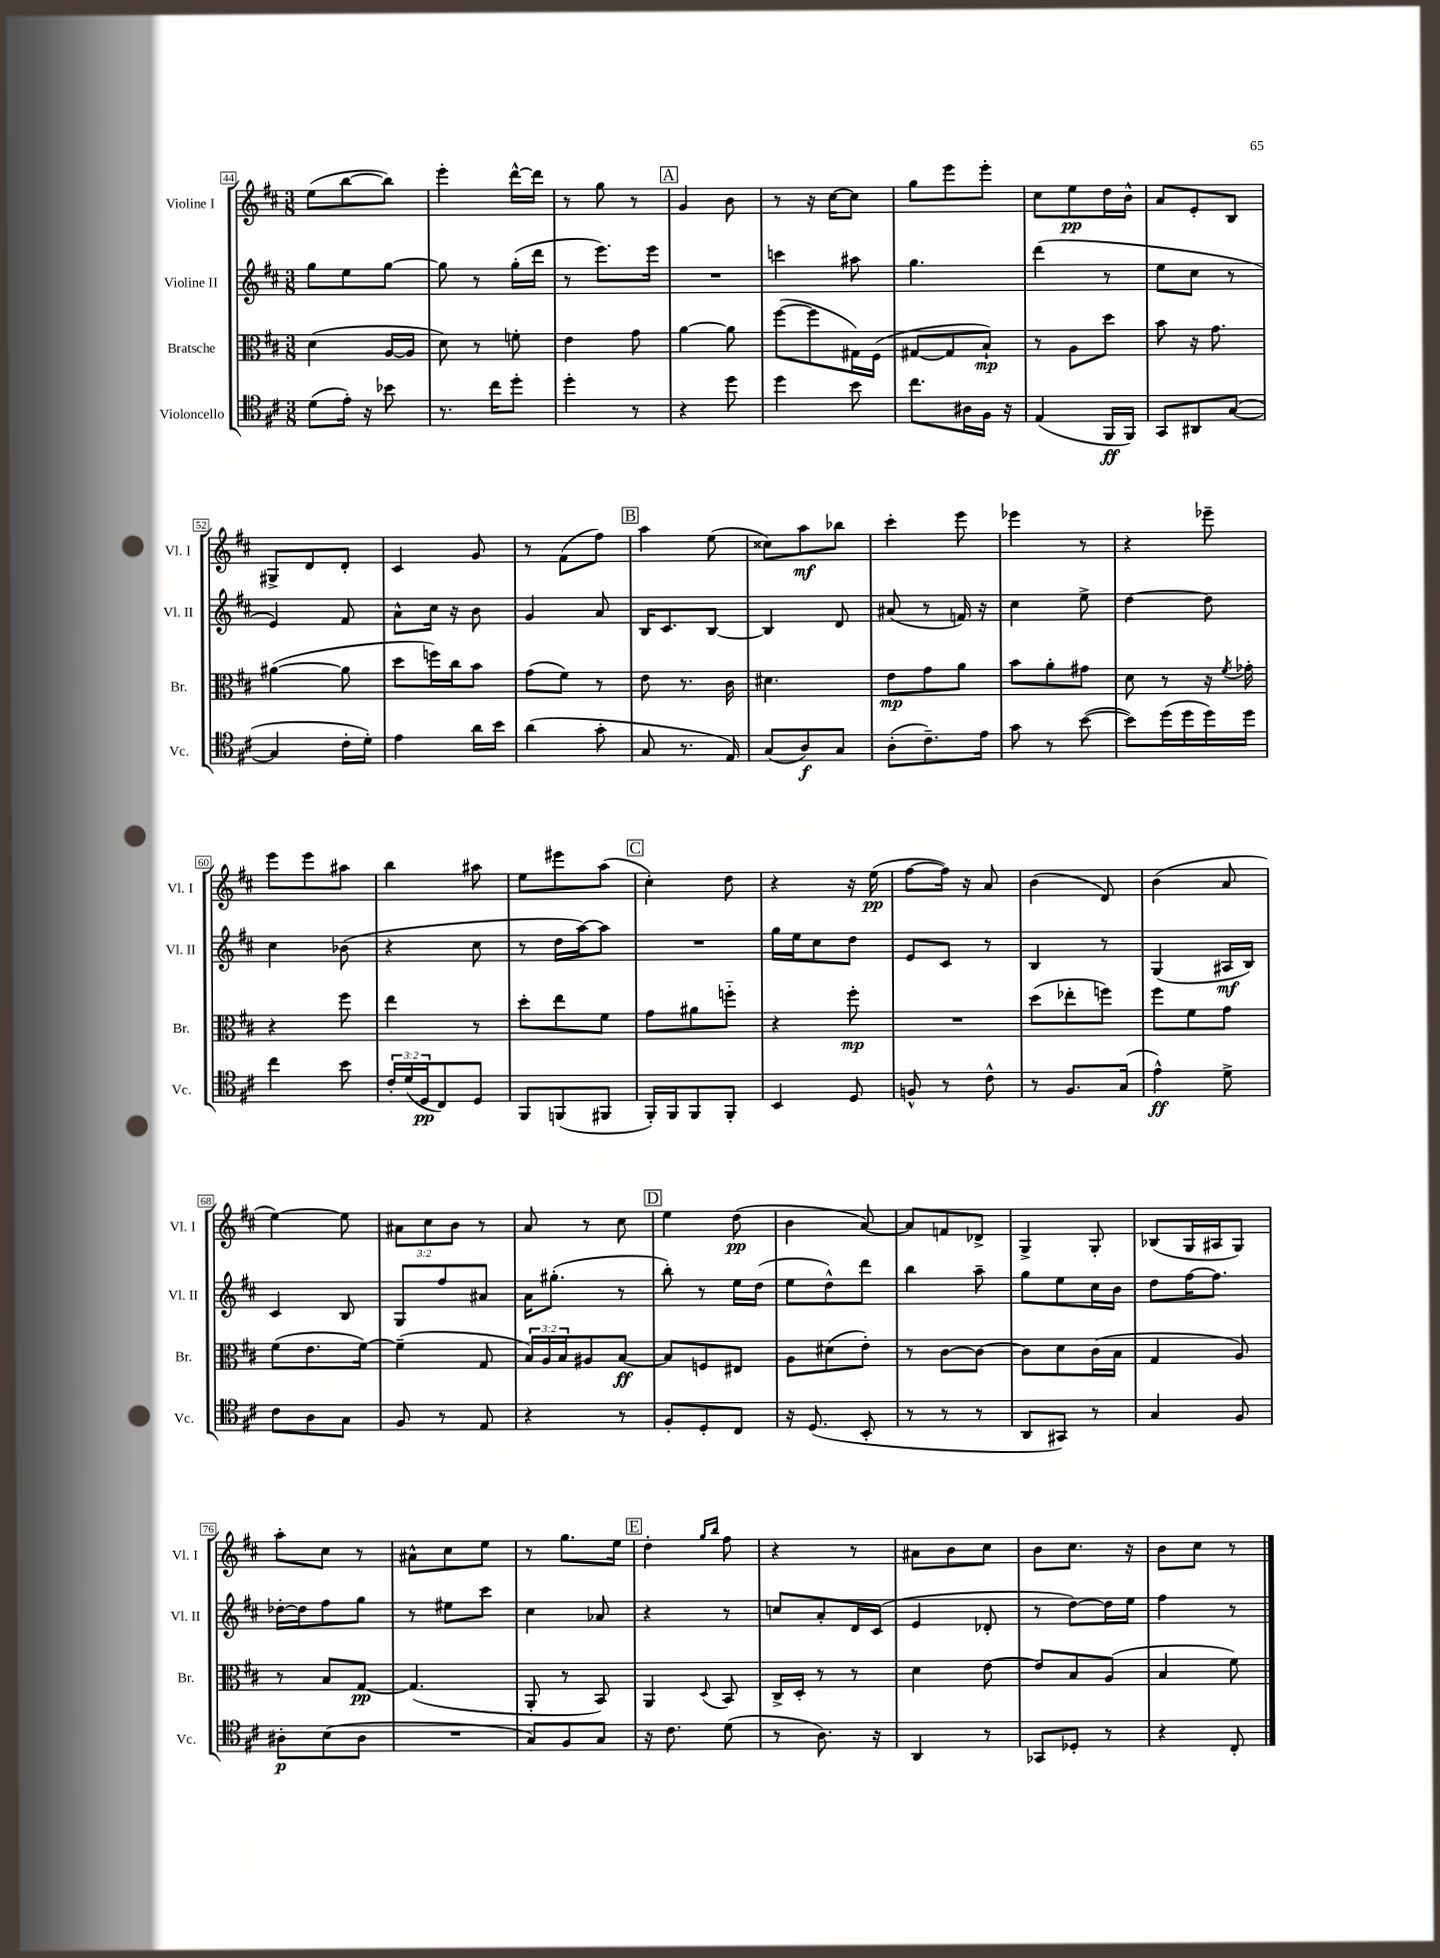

**kern	**kern	**kern	**kern
*staff4	*staff3	*staff2	*staff1
*clefC4	*clefC3	*clefG2	*clefG2
*k[f#c#]	*k[f#c#]	*k[f#c#]	*k[f#c#]
*M3/8	*M3/8	*M3/8	*M3/8
(8d	(4d	8gg	(8ee
16e')	.	8ee	[8bb
16r	.	.	.
8b-	[16A	[8gg	8bb])
.	16A]	.	.
=	=	=	=
8.r	8d)	8gg]	4eee'
.	8r	8r	.
16cc#	.	.	.
8dd'	8f'	(16gg'	[16ddd^^
.	.	16ddd	16ddd]
=	=	=	=
4dd'	4e	8r	8r
.	.	8.eee)	8gg
8r	8g	.	8r
.	.	16eee	.
=	=	=	=
4r	[4a	4.r	4g
8dd	8a]	.	8b
=	=	=	=
4dd	([8ff#	4ccc	8r
.	8ff#]	.	16r
.	.	.	[16cc#
8b	16G#)	8aa#	8cc#]
.	(16F#	.	.
=	=	=	=
8.cc#	[8G#	4.gg	8gg
.	8G#]	.	8eee
16A#	.	.	.
16F#	8B`)	.	8eee'
16r	.	.	.
=	=	=	=
(4E	8r	(4ddd	8cc#
.	8A	.	8ee
16FF#	8dd	8r	16dd
16FF#)	.	.	16b^^
=	=	=	=
8GG	8b	8ee	8a
8AA#	16r	8cc#	8e'
.	8.g	.	.
([8G	.	8r	8B
=	=	=	=
4G]	([4a#	4e)	8G#^
.	.	.	8d
16c#'	8a#]	8f#	8d'
16d')	.	.	.
=	=	=	=
4e	8dd	8a^^	4c#
.	16ff)	16cc#	.
.	16cc#	16r	.
16a	8b	8b	8g
16b	.	.	.
=	=	=	=
(4a	(8g	4g	8r
.	8f#)	.	(8f#
8g'	8r	8a	8ff#)
=	=	=	=
8G	8e	16B	4aa
.	.	8.c#	.
8.r	8.r	.	.
.	.	[8B	(8ee
16E)	16c#	.	.
=	=	=	=
(8G	4.d#	4B]	8cc##)
8A)	.	.	8aa
8G	.	8d	8bb-
=	=	=	=
(8A'	8e	(8a#	4ccc#'
8.c#~)	8g	8r	.
.	8a	16f)	8eee
16e	.	16r	.
=	=	=	=
8g	8b	4cc#	4eee-
8r	8a'	.	.
([8b	8g#	8ee^	8r
=	=	=	=
8b])	8d	[4dd	4r
(16dd	8r	.	.
16dd	.	.	.
16dd)	16r	8dd]	8eee-~
.	8qf#	.	.
16dd	16g-'	.	.
=	=	=	=
4cc#	4r	4cc#	8eee
.	.	.	8eee
8b	8ff#	(8b-	8aa#
=	=	=	=
24c#'	4ee	4r	4bb
(24d	.	.	.
24D	.	.	.
8C#)	.	.	.
8D	8r	8cc#	8aa#
=	=	=	=
8FF#	8dd'	8r	8ee
(8FF	8ee	16dd	8eee#
.	.	[16aa)	.
8FF#	8f#	8aa]	(8aa
=	=	=	=
16FF#')	8g	4.r	4cc#')
16FF#	.	.	.
8FF#	8a#	.	.
8FF#'	8ff'~	.	8dd
=	=	=	=
4BB	4r	16gg	4r
.	.	16ee	.
.	.	8cc#	.
8D	8ff#'	8dd	16r
.	.	.	(16ee
=	=	=	=
8F^^	4.r	8e	[8ff#
8r	.	8c#	16ff#])
.	.	.	16r
8c#^^	.	8r	8a
=	=	=	=
8r	(8dd	4B	(4b
8.F#	8ee-'	.	.
.	8ff)	8r	8d)
(16G	.	.	.
=	=	=	=
4e^^)	8ff#	(4G	(4b
.	8f#	.	.
8d^	8g	16A#	8a
.	.	16B)	.
=	=	=	=
8c#	(8f#	4c#	[4ee)
8A	8.e	.	.
8G	.	8B	8ee]
.	[16f#)	.	.
=	=	=	=
8F#	(4f#~]	8G	12a#
.	.	.	12cc#
8r	.	8ff#	.
.	.	.	12b
8E	8G	8a#	8r
=	=	=	=
4r	24B)	16a	8a
.	24A	.	.
.	.	(8.gg#'	.
.	24B	.	.
.	8A#	.	8r
8r	[8B	8r	8cc#
=	=	=	=
8F#'	8B]	8bb')	4ee
8D'	8F	8r	.
8C#	8E#	16ee	(8dd
.	.	(16dd	.
=	=	=	=
16r	8A	8ee	4b
(8.D	.	.	.
.	(8d#	8dd^^)	.
8BB'	8e')	8ddd	[8a)
=	=	=	=
8r	8r	4bb	8a]
8r	[8c#	.	8f
8r	8c#_	8aa~	8d-^
=	=	=	=
8AA	8c#]	8gg	4G^
8GG#)	8d	8ee	.
8r	(16c#	16cc#	8G'
.	16B	16b	.
=	=	=	=
4G	4G	8dd	(8B-
.	.	[16ff#	16G
.	.	8.ff#]	16A#
8F#	8A)	.	8G)
=	=	=	=
8A#'	8r	[16dd-'	8aa'
.	.	16dd-]	.
(8B	8B	8ff#	8cc#
8A#	[8G	8gg	8r
=	=	=	=
4.r	(4.G]	8r	8a#^^
.	.	8ee#	8cc#
.	.	8ccc#	8ee
=	=	=	=
8G)	8AA'	4cc#	8r
8F#	8r	.	8.gg
8G	8BB)	8a-	.
.	.	.	16ee
=	=	=	=
16r	4AA	4r	4dd'
8.c#	.	.	.
.	.	.	16qqgg
.	8qqD	.	16qqbb
(8d	8BB	8r	8ff#
=	=	=	=
8r	16C#^	8cc	4r
.	16D'	.	.
8.A)	8r	8a'	.
.	8r	16d	8r
16r	.	(16c#	.
=	=	=	=
4AA	4d	4e	8a#
.	.	.	8b
8r	[8e	8d-'	8cc#
=	=	=	=
8GG-	8e]	8r	8b
8D-'	8B	[8dd)	8.cc#
8r	(8A	16dd]	.
.	.	16ee	16r
=	=	=	=
4r	4B	4ff#	8b
.	.	.	8cc#
8C#'	8f#)	8r	8r
==	==	==	==
*-	*-	*-	*-
